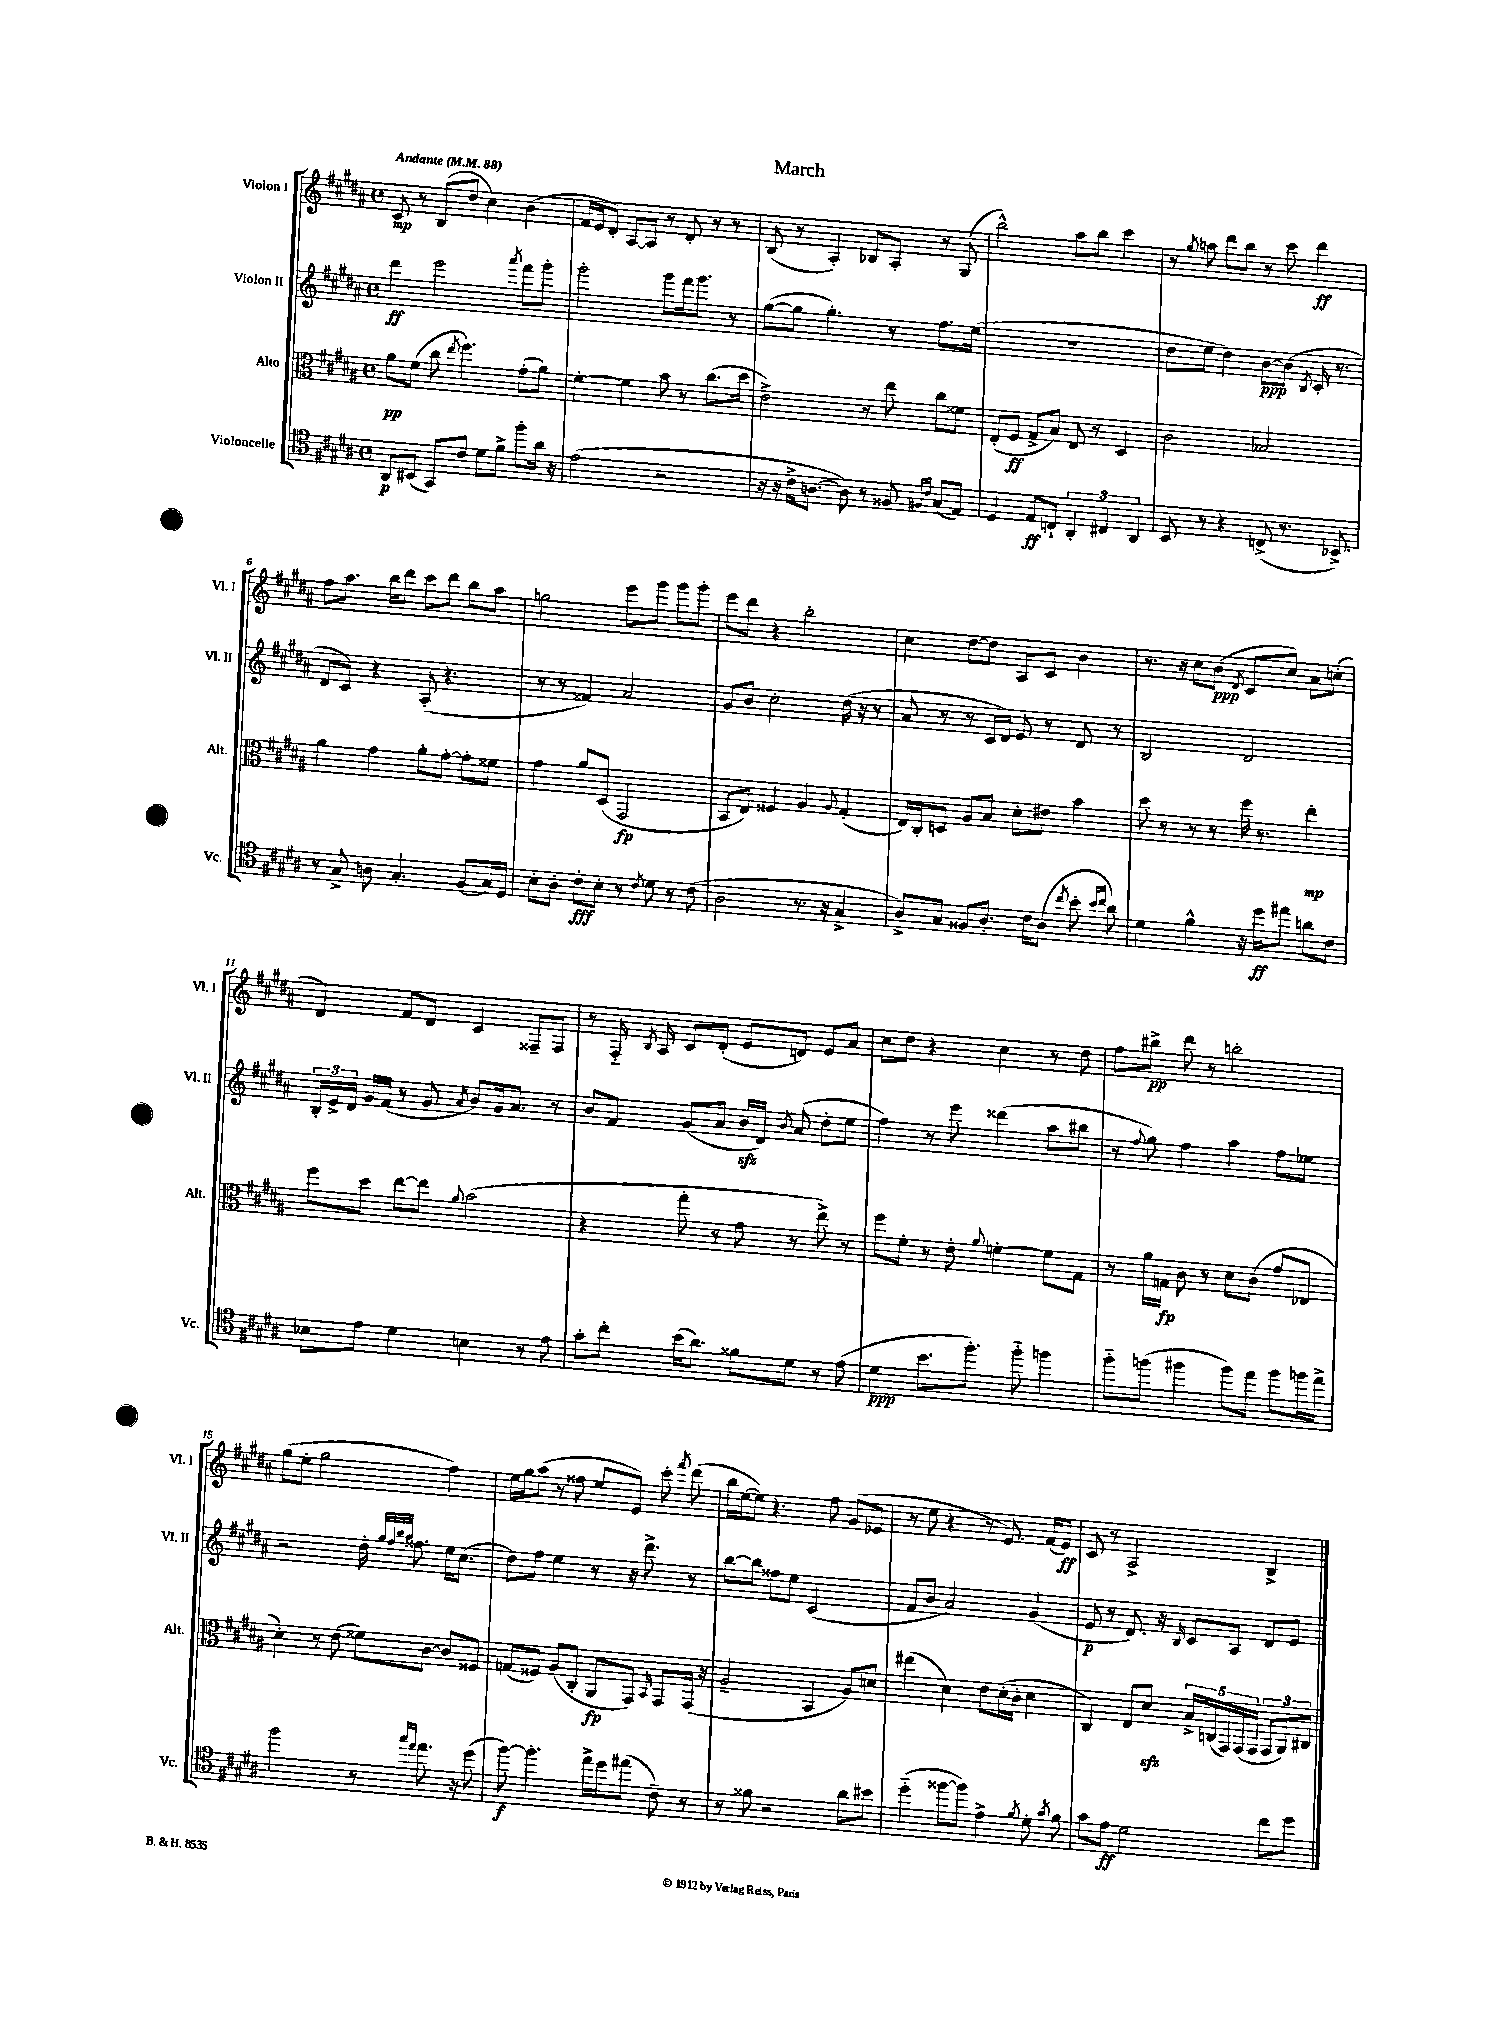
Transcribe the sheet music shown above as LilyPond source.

\header { title = "March" }
<<
\new StaffGroup <<
\new Staff = "s0" \with { instrumentName = "Violon I" shortInstrumentName = "Vl. I" } {
    \clef treble \key b \major \defaultTimeSignature \time 4/4 \tempo "Andante" 4 = 88
    \autoBeamOff cis'8\mp r8 b8[( dis''8] cis''4) b'4( |
    fis'16[ e'16 dis'8]-.) ais8[~ ais8] r8 dis'8-. r8 r8 |
    b8( r8 ais4-.) bes8[ ais8]-. r8 gis8( |
    b''2-^) ais''8[ b''8] cis'''4 |
    r8 \acciaccatura { gis''8 } a''8 dis'''8[ b''8] r8 cis'''8 dis'''4\ff |
    fis''8[ ais''8.] b''16[ dis'''8] cis'''8[ dis'''8] b''8[ ais''8] |
    g''2 e'''8[ gis'''8] gis'''8[ gis'''8]-. |
    e'''8[ dis'''8] r4 b''2-. |
    cis''4 dis''8[~ dis''8] ais8[ cis'8] b'4 |
    r8. r16 cis''8[ b'8]\ppp( \acciaccatura { dis'8 } cis'8[ cis''8]) ais'8[ c''8]-.( |
    dis'4) fis'8[ dis'8] cis'4 fisis8[-- fisis8] |
    r8 fis16-_ \acciaccatura { b8 } ais16 cis'8[ dis'8]-.( e'8[ d'8]) e'8[ ais'8] |
    cis''8[ dis''8] r4 cis''4 r8 dis''8 |
    fis''8[ bis''8]->\pp dis'''8 r8 b''2-. |
    gis''8[( e''8]-. gis''2 fis''4) |
    e''16[ gis''16 ais''8]( r8 fisis''8 e''8[ e'8]) cis'''8-. \acciaccatura { fis'''8 } dis'''8( |
    b''16[ e''16~ e''8]) r4. fis''8 gis'8[( ees'8] |
    r8 e''8 r4 r8 e'8.) fis'16[( e'8]\ff) |
    cis'8 r8 ais2-> b4-> \bar "|." |
}
\new Staff = "s1" \with { instrumentName = "Violon II" shortInstrumentName = "Vl. II" } {
    \clef treble \key b \major \defaultTimeSignature \time 4/4
    \autoBeamOff dis'''4\ff e'''2 \acciaccatura { ais'''8 } fis'''8[ gis'''8]-. |
    gis'''2-. gis'''8[ fis'''16 gis'''8.] r8 |
    gis''8[~( gis''8] gis''4.-.) r8 fis''8.[ e''16]( |
    R1 |
    dis''8[ e''8] dis''4) b'8[~\ppp b'8]( \acciaccatura { b8 } cis'16-. r8. |
    dis'8[ cis'8]) r4 ais8-.( r4. |
    r8 r8 fisis'4) ais'2 |
    gis'8[ b'8] cis''2-. dis''16( r16 r8 |
    ais'8 r8 r8 cis'16[ dis'16]) e'8 r8 dis'8 r8 |
    b2 dis'2 |
    \tuplet 3/2 { b16[-. e'16-> dis'16] } gis'16[ fis'16]( r8 gis'8 \acciaccatura { ais'8 } b'8[) gis'16 ais'8.] r8 |
    b'8[ fis'8] gis'8[( ais'8] b'16[\sfz dis'16]) \acciaccatura { b'8 } ais'8( dis''8[-. e''8] |
    fis''4) r8 e'''8 disis'''4( ais''8[ bis''8] |
    r8 \appoggiatura { fis''8 } gis''8) fis''4 ais''4 fis''8[ ees''8] |
    r2 dis''16-. \grace { gis''32[ fis''32 b''32 ais''32] } fisis''8. e''16[ cis''8.]( |
    dis''8[) fis''8] e''4 r8 r16 dis'''8.-> r8 |
    b''8[~ b''8] fisis''8[ e''8] cis'2( |
    fis'8[ b'8] ais'2) gis'4( |
    e'8\p r8 dis'8.) r16 \grace { b16 } cis'8[ ais8] dis'8[ e'8] \bar "|." |
}
\new Staff = "s2" \with { instrumentName = "Alto" shortInstrumentName = "Alt." } {
    \clef alto \key b \major \defaultTimeSignature \time 4/4
    \autoBeamOff ais'8[\pp fis'8]( cis''8 \acciaccatura { e''8 } fis''4.) gis'8[-.( ais'8]) |
    fis'4~-. fis'4 b'8 r8 cis''8.[( dis''16] |
    e'2->) r8 e''8 cis''8[ fisis'8] |
    e8[-.( fis8]\ff gis8[-> b8]) e8 r8 dis4 |
    cis'2 bes2 |
    ais'4 gis'4 ais'8[-. gis'8]~-. gis'8[-. fisis'8] |
    gis'4 ais'8[ dis8]( gis,2\fp |
    b,8[ e8]) fisis4 ais4 \appoggiatura { ais8 } gis4-.( |
    e16[) cis16-. d8] ais8[ b8] dis'8[-. eis'8] b'4 |
    dis''8 r8 r8 r8 fis''16 r8. e''4-.\mp |
    fis''8[ dis''8] e''8[~ e''8] \appoggiatura { ais'8 } b'2( |
    r4 gis''8-. r8 gis'8 r8 e''8->) r8 |
    fis''8[ fis'8]-. r8 e'8-. \appoggiatura { ais'8 } f'4~-. f'8[ gis8] |
    r8 ais'16[ g16]\fp cis'8 r8 dis'8[ cis'8]( gis'8[ ees8] |
    dis'4-.) r8 e'8( fisis'8[) cis'8]~ cis'8[ fisis8] |
    g8[( fisis8]) ais8[( cis8]-. ais,8[\fp gis,8]) \grace { b,16 } gis,8[ gis,16]( r16 |
    ais2-- b,4 ais8[) d'8] |
    eis''4( dis'4) e'8[ dis'16-.( cis'16]-. dis'4 |
    cis4) e8[ dis'8]\sfz \tuplet 5/4 { b16[-> c16( gis,16) gis,16( gis,16] } \tuplet 3/2 { gis,8[ ais,8) cis8] } \bar "|." |
}
\new Staff = "s3" \with { instrumentName = "Violoncelle" shortInstrumentName = "Vc." } {
    \clef tenor \key b \major \defaultTimeSignature \time 4/4
    \autoBeamOff ais,8[\p bis,8]( gis,8[) cis'8] dis'8[ fis'8]-> fis''8[-. ais'16] r16 |
    e'2( r2 |
    r16 r16 cis'16[-> a8.]~ a8) r8 fisis8 \grace { fis16[ cis'16] } gis8[( e8]) |
    dis4 e8[\ff c8]-! \tuplet 3/2 { ais,4-. cis4 ais,4 } |
    b,8 r8 r4 c8->( r8. bes,8.->) |
    r8 gis8-> a8 gis4.-. fis8[( gis16) dis16] |
    b8[-. ais8]-. cis'8[-.\fff b8]-. r8 \acciaccatura { cis'8 } dis'8 r8 cis'8( |
    ais2 r8. r16 gis4-> |
    ais8[->) gis8] fisis8[ ais8.]-. cis'16[ ais8]( \acciaccatura { cis''8 } b'8-. \grace { b'16[ cis''16] } ais'8) |
    dis'4 fis'4-^ r16 dis''16[\ff eis''8] a'8[ cis'8] |
    bes8[ e'8] dis'4 b4 r8 e'8 |
    gis'8[-. cis''8]-. b'16[( ais'8.]) fisis'8[ dis'8] r8 e'8( |
    dis'4\ppp b'8.[ fis''8.]-.) fis''8-_ f''4 |
    fis''8[-_ f''8]( fis''4 fis''8[) e''8] fis''8[ f''16 e''16]-> |
    fis''2 r8 \grace { gis''16[ e''16] } e''8. r16 dis''8( |
    fis''8~\f) fis''4.-. e''16[-> dis''16 eis''8]( cis'8--) r8 |
    r8 fisis'8 r2 ais'8[ bis'8] |
    dis''4-_( fisis''8[~ fisis''8]) e'4-> \acciaccatura { fis'8 } dis'8-. \acciaccatura { gis'8 } fis'8 |
    gis'8[ e'8]\ff dis'2 cis''8[ dis''8] \bar "|." |
}
>>
>>
